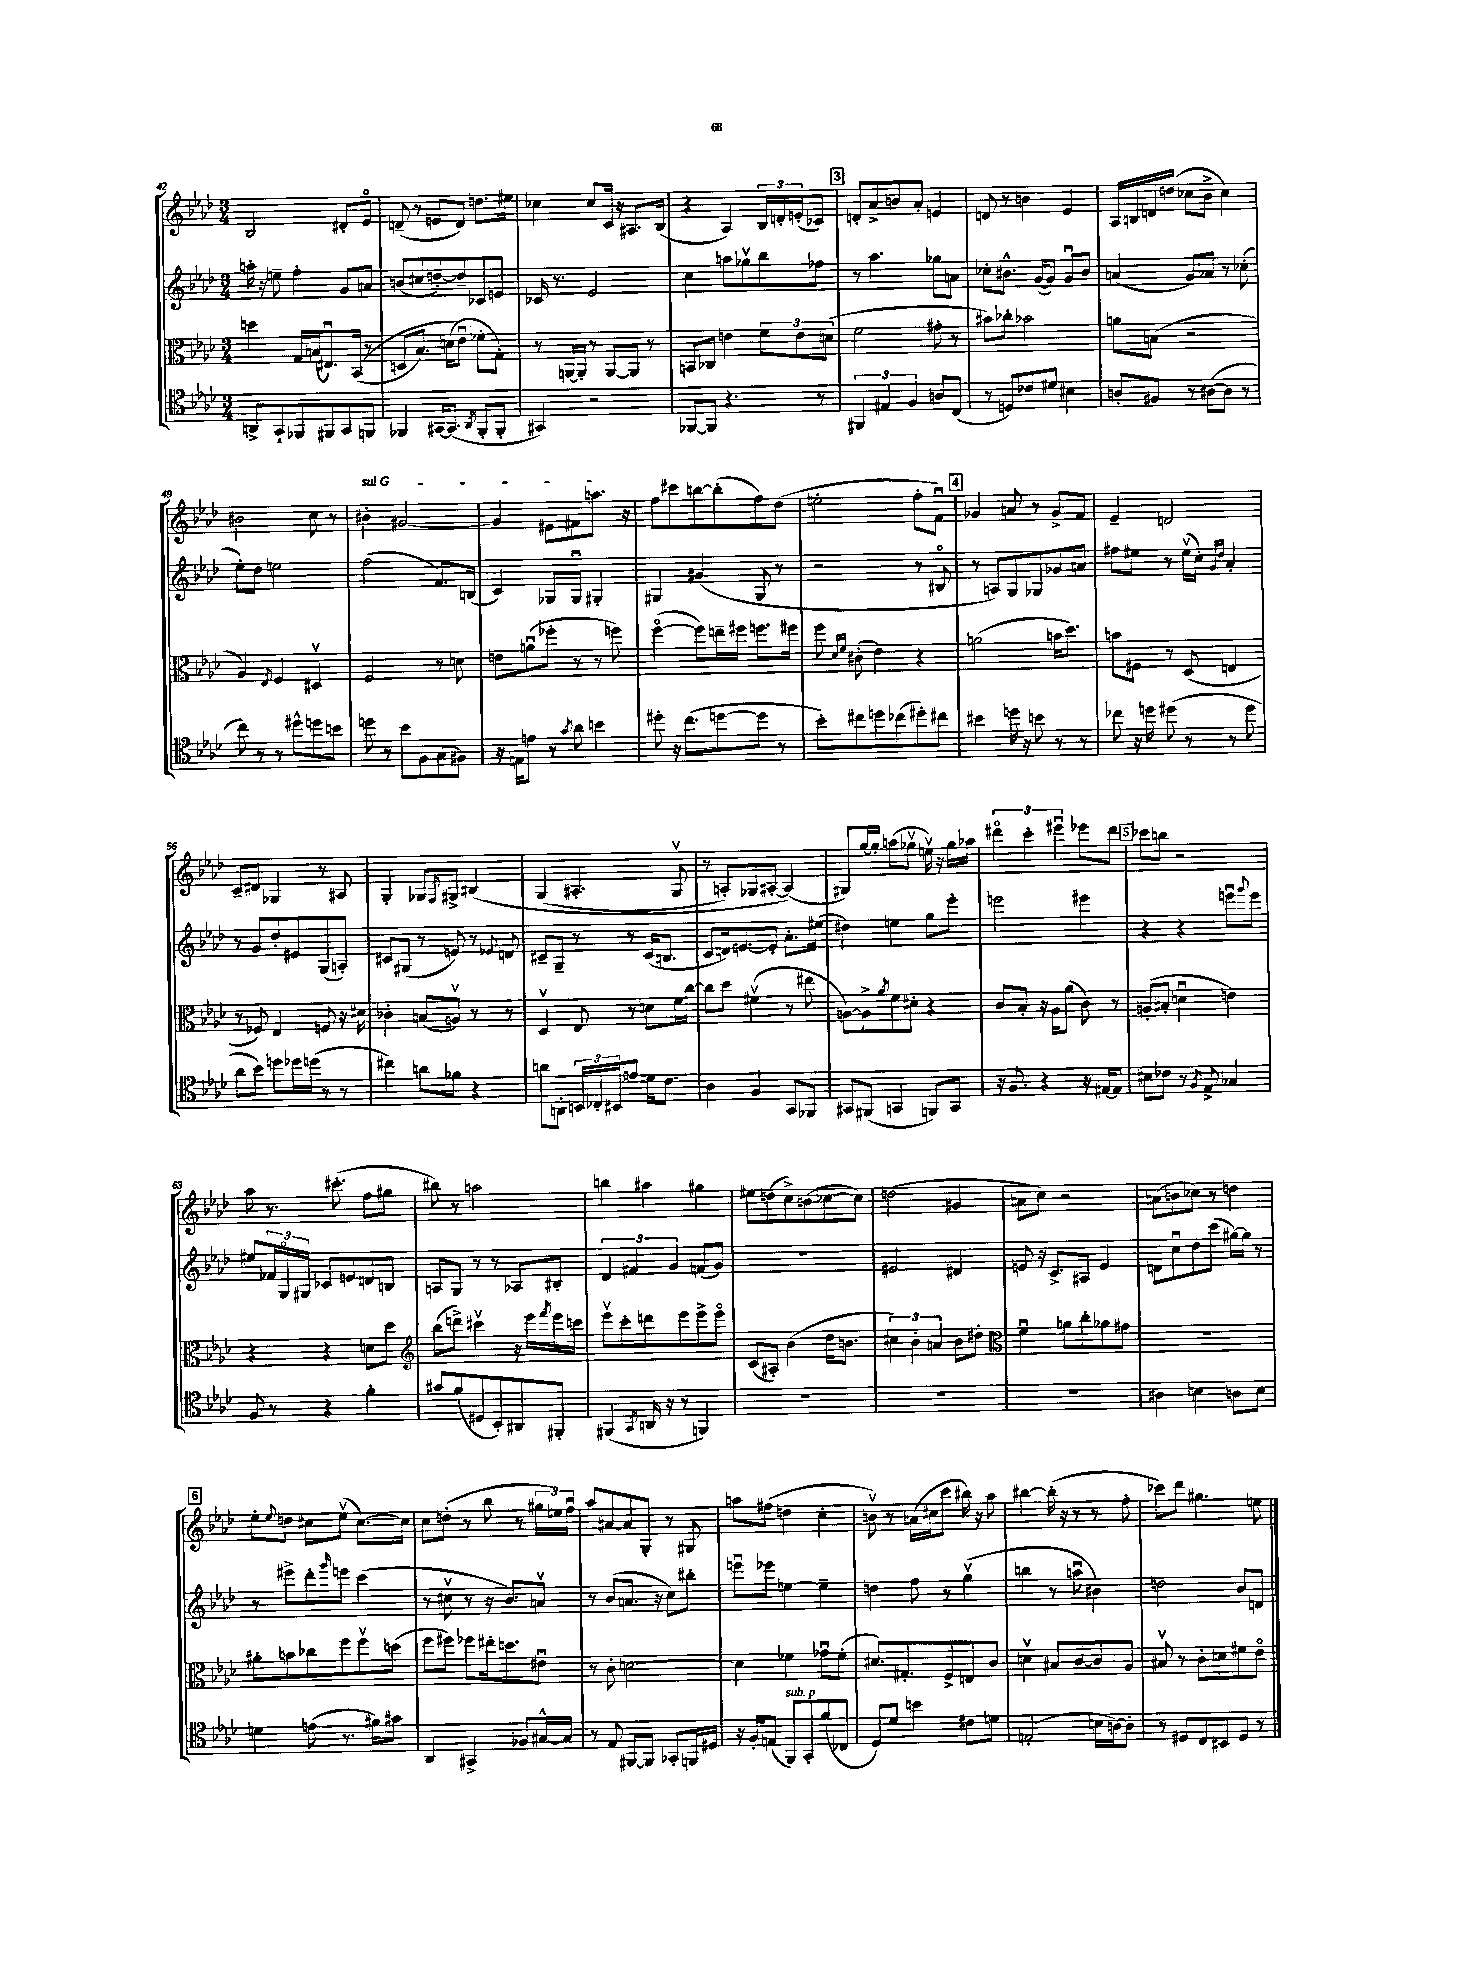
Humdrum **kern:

**kern	**kern	**kern	**kern
*part4	*part3	*part2	*part1
*staff4	*staff3	*staff2	*staff1
*clefC4	*clefC3	*clefG2	*clefG2
*k[b-e-a-d-]	*k[b-e-a-d-]	*k[b-e-a-d-]	*k[b-e-a-d-]
*M3/4	*M3/4	*M3/4	*M3/4
=42	=42	=42	=42
8AAn^/L	4ddn\	16aan'\	2B-/
.	.	16r	.
8GG`/	.	8een~\	.
8FF-X/	16G/LL	4ff'\	.
.	(16Bn/J	.	.
8FF#X/	8.E#Xu/)	.	.
8GG/	.	8g/L	8d#X'/L
.	((16BB-/Jk	.	.
8FFn/J	8r	8an/J	8e-/J
=43	=43	=43	=43
4FF-X/	8Dn/L	(8bn/L	(8dn~/
.	8.B-/J)	8cc#X/	8r
[16GG#X/KL	.	[8ddn'/)	8en/L
(8.GG#/J]	(16dn\KL	.	.
.	8e-u\J)	8dd~/]	8d/J)
8qAA-/	.	.	.
8FF-'/L	8f-X'\L	8c-X/	8.ddn\L
8FF-'/J	8G'\J)	8en/J	.
.	.	.	16ee#X\Jk
=44	=44	=44	=44
4GG#X/)	8r	16c-X/	4cc-X\
.	.	8.r	.
.	[16AAn/LL	.	.
.	16AA'/JJ]	.	.
2r	8r	2e-/	8cc-/L
.	[8AA/L	.	16c/Jk
.	.	.	16r
.	8AA/J]	.	8.A#X/L
.	8r	.	.
.	.	.	(16B-/Jk
=45	=45	=45	=45
[8FF-X/L	8BBn/L	4cc\	4r
8FF-/J]	8C-X/J	.	.
4.r	4en\	8aan\L	4A-/)
.	.	8gg-Xv\	.
.	12f\L	8bb-\	24B-/LL
.	.	.	24dn'/
.	12e\	.	(24en'/J
8r	.	8ff-X\J	8c-X/J)
.	(12dn\J	.	.
!!LO:REH:place=s1:t=3
=46	=46	=46	=46
6FF#X/	2f\	8r	8dn'/L
.	.	4.aa-\	8a-^/
6E#X/	.	.	.
.	.	.	8bn/
6F/	.	.	.
.	.	.	8a-'/J
8An/L	8g#X'\	8gg-X\L	4en/
(8C/J	8r	8an\J	.
=47	=47	=47	=47
8r	8b#X\L)	8cc-X'\L	8dn/
8Dn/L)	8cc-X'\J	8.b#X^^\J	8r
8c-X/	2b-X\	.	4bn\
.	.	([16g/KL	.
8d#X/J	.	8g/J])	.
4B#X\	.	8gu/L	4e-/
.	.	8b#/J	.
=48	=48	=48	=48
8An'/L	8an\L	(4an/	16A-/LL
.	.	.	16Bn/
8F#X/J	(8Bn\J	.	16dn/
.	.	.	(16ddn/JJ
8r	2r	8g/L)	8cc-X\L
([8A#X\L	.	8a-X/J	8b-^\J
8A#\J]	.	8r	4cc-\)
8r	.	(8cc-X'\	.
!!LO:LB:g=z
=49	=49	=49	=49
8cc\)	4A-/)	8ee-'\L)	2b#X\
8r	.	8dd-\J	.
.	8qE-/	.	.
8r	4F/	2een\	.
8dd#X^^\L	.	.	.
8ddn\	4D#Xv/	.	8cc\
8bn\J	.	.	8r
=50	=50	=50	=50
!	!	!	!LO:TX:a:i:t=sul G
8ddn\	2F/	(2ff\	4b#X'\
8r	.	.	.
8b-\L	.	.	[2g#X/
8F\	.	.	.
(8G\	8r	8.f/L)	.
8F#X\J)	8dn\	.	.
.	.	(16Bn/Jk	.
=51	=51	=51	=51
16r	8en\L	4c/)	4g#/]
16En\KL	.	.	.
8en\J	(8anu\	.	.
8r	8ff-X'\J	8G-X/L	8e#X\L
8qg/	.	.	.
8a-\	8r	8G-u/J	8f#X\
4bn\	8r	4G#X'/	8.aan\J
.	8ffn\)	.	.
.	.	.	16r
=52	=52	=52	=52
8dd#X'\	([4ff\	4G#X/	8ff\L
16r	.	.	8ccc#X\
(8.cc\L	.	.	.
.	8ff\L])	(4g#X/	[8bbn\
[8ddn\	16een~\L	.	(8bb'\]
.	16ff#X\JJ	.	.
8dd\J]	8.ffn\L	8G#/	8ff\)
8r	.	8r	(8dd-\J
.	16ff#X\Jk	.	.
=53	=53	=53	=53
8b-'\L)	8ff\	2r	2een'\
.	16qqd-/LL	.	.
.	16qqf/JJ	.	.
8cc#X\	(8c#X'\	.	.
8ddn\	4e-\)	.	.
(8cc-X\	.	.	.
8dd#X'\)	4r	8r	8ff'\L
8cc#X\J	.	8B#X/	8fu\J)
!!LO:REH:place=s1:t=4
=54	=54	=54	=54
4b#X\	(2an\	8r	4g-X/
.	.	8An/L)	.
16ddn\	.	8G/	8an/
16r	.	.	.
8bn\	.	8G-X/	8r
8r	16bn\KL	8g-X/	8g-^/L
.	8.dd-\J)	.	.
8r	.	8an/J	8f/J
=55	=55	=55	=55
8cc-X\	8bn\L	8ff#X\L	4e-~/
16r	8F#X\J	8ee#X\J	.
16ddn\	.	.	.
(8dd#X\	8r	8r	2dn/
8r	(8D-/	(16ee#v\LL	.
.	.	16cc'\JJ)	.
.	.	16qqg/LL	.
.	.	16qqdd-/JJ	.
8r	4En/	4a-'/	.
8dd#\	.	.	.
!!LO:LB:g=z
=56	=56	=56	=56
8a-\L	8r	8r	8c~/L
8b-\J)	8F-X/)	8g/L	8d#X/J
8ddn\L	4E-/	8dd-'/	4G-X/
16dd-X\L	.	8e#X/	.
(16ddn\JJ	.	.	.
8r	8Fn/	(8G/	8r
8r	16r	8An'/J)	8A#X/
.	16d#X\	.	.
=57	=57	=57	=57
4cc#X\)	4c-X'\	8c#X/L	4G'/
.	.	(8G#X/J	.
8an\L	(8Bn/L	8r	8G-X/L
.	.	.	8qF/
8f-X\J	8Anv/J)	8en/)	8G#X^/J
4r	8r	8r	(4B#X/
.	.	8qqe-X/	.
.	8r	8dn/	.
=58	=58	=58	=58
8an\L	4D-v/	8c#X~/L	(4G/
8AAn'\J	.	8G~/J	.
24BBn/LL	8E-/	8r	4.A#X'/
24C-X'/	.	.	.
24BB#X/J	.	.	.
8en/J	8r	8r	.
16dn\KL	8dn\L	(16c#/KL	.
8.c\J	.	8.Bn/J	.
.	16f\L	.	8Gv/
.	[16cc\JJ	.	.
=59	=59	=59	=59
4A-\	8cc\L]	8c/L	8r
.	8dd-\J	16dn/k)	8An'/L)
.	.	[8.en/	.
4F/	(4f#Xv\	.	8G-X/
.	.	8e'/J]	[8A#X'/J
8GG/L	8r	8.a-'\L	(4A#/])
8FF-X/J	8ee#X\	.	.
.	.	(16ee#X\Jk	.
=60	=60	=60	=60
8GG#X/L	[8An\L)	4dd#X\)	8G#X/L)
(8FF#X/J	8A^\]	.	[16gg/L
.	.	.	16gg'/JJ]
.	8qa-/	.	.
4GGn/	8f\	4een\	(8aan\L
.	8d#X'\J	.	8gg-Xv\J
8FFn/L)	4r	8gg\L	16eenv\)
.	.	.	16r
8GG/J	.	8eee-'\J	16gg-\LL
.	.	.	16aa-X\JJ
=61	=61	=61	=61
16r	8c/L	2eeen\	6ddd#X\
8.F/	.	.	.
.	8B-'/J	.	.
.	.	.	6ccc'\
4r	16r	.	.
.	16A-\KL	.	.
.	.	.	6eee#Xu\
.	(8a-\J	.	.
16r	8c\)	4eee#X\	8eee-X\L
[16E#X/KL	.	.	.
8E#/J]	8r	.	8ddd#\J
!!LO:REH:place=s1:t=5
=62	=62	=62	=62
8B#X\L	(8An'/L	4r	8ccc-X\L
8c-X\J	8B#X'/J	.	8bbn\J
8r	4dnu\	4r	2r
8qF/	.	.	.
8E-^/	.	.	.
4G-X/	4en\)	8eeenu\L	.
.	.	8qqggg/	.
.	.	8eee\J	.
!!LO:LB:g=z
=63	=63	=63	=63
8F/	4r	8ee#X/L	8aa-\
8r	.	24f-X/L	8.r
.	.	24G/	.
.	.	24G#X/JJ	.
4r	4r	8c-X/L	.
.	.	.	(8.ccc#X'\
.	.	8en/	.
4f'\	8dn\L	8dn/	8ff\L
.	8dd-\J	8Bn/J	8gg#X\J
=64	=64	=64	=64
*	*clefG2	*	*
8g#X/L	(8bb-\L	8An/L	8bb#X\)
(8f/	8dddn^\J)	8G/J	8r
8D#X/	4ccc#Xv\	8r	2aan\
8BB-'/)	.	8r	.
8AA#X/	16r	8A-X/L	.
.	16eee-\LL	.	.
.	8qfff/	.	.
8FF#X'/J	16eee-\	8B#X'/J	.
.	16cccn\JJ	.	.
=65	=65	=65	=65
(4FF#X/	8eee-v\L	6d-/	4bbn\
.	8ccc'\	.	.
.	.	6f#X/	.
8qGG/	.	.	.
16AAn/	8dddn\	.	4aa#X\
16r	.	.	.
.	.	6g/	.
8r	8eee-\	.	.
4FFn/)	8eee-^\	(8fn/L	4gg#X\
.	8eee-\J	8g/J)	.
=66	=66	=66	=66
2.r	(8c/L	2.r	8ee#X\L
.	8A#X'/J)	.	(8ddn\
.	(4b-\	.	8cc^\)
.	.	.	(8bn\
.	16dd-\KL	.	[8cc-X\
.	8.bn\J	.	.
.	.	.	8cc-\J])
=67	=67	=67	=67
2.r	6cc#X\)	2e#X/	(2ddn\
.	6b-'\	.	.
.	6an/	.	.
.	8b-\L	4d#X/	4g#X/
.	8dd#X'\J	.	.
=68	=68	=68	=68
*	*clefC3	*	*
2.r	4fu\	8en/	8an\L
.	.	16r	8cc\J)
.	.	8.c^/L	.
.	8an\L	.	2r
.	8cc'\	8A#X/J	.
.	8a-X\	4e/	.
.	8g#X\J	.	.
=69	=69	=69	=69
4A#X\	2.r	8dn\L	(8an\L
.	.	8ccu\	8bn\
4Bn\	.	8dd-\	8cc-X\J)
.	.	(8ccc\J	8r
8An\L	.	[16gg#X\LL)	4ddn\
.	.	16gg#\JJ]	.
8B\J	.	8r	.
!!LO:LB:g=z
!!LO:REH:place=s1:t=6
=70	=70	=70	=70
4dn\	8a#X'\L	8r	8ee-'\L
.	.	.	8qqee-/
.	8bn\	8eee#X^\L	8ddn\J
(8en\	8cc-X\	8ddd-'\	8cc#X\L
.	.	16qqggg/	.
8.r	8ff\	8eeen\J	(8ee-v\J
.	8ffv\	(4ccc\	[8.cc#\L)
16f#X\KL)	.	.	.
8g#X\J	(8ddn\J	.	.
.	.	.	16cc#\Jk]
=71	=71	=71	=71
4AA-/	8ff\L	8r	8cc\L
.	8ff#X\J)	8cc#Xv\	(8ddn'\J
4GG#X^/	8ff-X\L	8r	8r
.	16ee#X'\k	16r	8bb-\
.	8.ddn\	8.b-/L)	.
8F-X/L	.	.	8r
[16G#X^^/L	8e#Xu\J	8anv/J	24gg#X\LL
.	.	.	24een\)
16G#/JJ]	.	.	.
.	.	.	24ffu\JJ
=72	=72	=72	=72
8r	8r	8r	8aa-/L
8E-/	8c'\	(8b-/L	[8a#X/
[8FF#X/L	[2dn\	8.an/J	8a#/]
8FF#/J]	.	.	8G'/J
.	.	16r	.
8GG-X'/L	.	8cc\L)	8r
16FFn/L	.	8bb#X'\J	8G#X/
16D#X/JJ	.	.	.
=73	=73	=73	=73
16r	4d\]	8eeenu\L	8aan\L
16F'/KL	.	.	.
(8En/J	.	8eee-X\J	(8ff#X\J
!LO:TX:a:i:t=sub. p	!	!	!
8FF/L)	4f-X\	[4een\	4ddn\
8GG'/	.	.	.
(8f/	8g-Xu\L	4ee~\]	4cc'\
8C-X/J	(8f-'\J	.	.
=74	=74	=74	=74
8D-/L)	8.d#X/L)	4ddn\	8bnv\)
8d-/J	.	.	8r
.	8.G#X'/	.	.
4bn\	.	8ff\	(16an\LL
.	.	.	16cc#X\J
.	8F^/	8r	8ccc\J
8c#X\L	8En/	(4ggv\	16bb#X\)
.	.	.	16r
8dn\J	8c/J	.	8aa-\
=75	=75	=75	=75
(2En'/	4dnv\	4bbn\	[4bb#X\
.	8B#X/L	8r	(16bb#'\]
.	.	.	16r
.	[8c/	8aanu\	8r
16Bn\LL	8c/]	4b#X\)	8r
[16An\J)	.	.	.
8A'\J]	8A-/J	.	8ff'\
=76	=76	=76	=76
8r	8B#Xv/	2ddn\	8ccc-X\L)
8D#X/L	8r	.	8ddd-\J
8C/	8c'\L	.	4.gg#X\
8BB#X/	8dn\	.	.
8D#/J	8f#X\	8b-/L	.
8r	8e-\J	8dn/J	8een\
==	==	==	==
*-	*-	*-	*-
